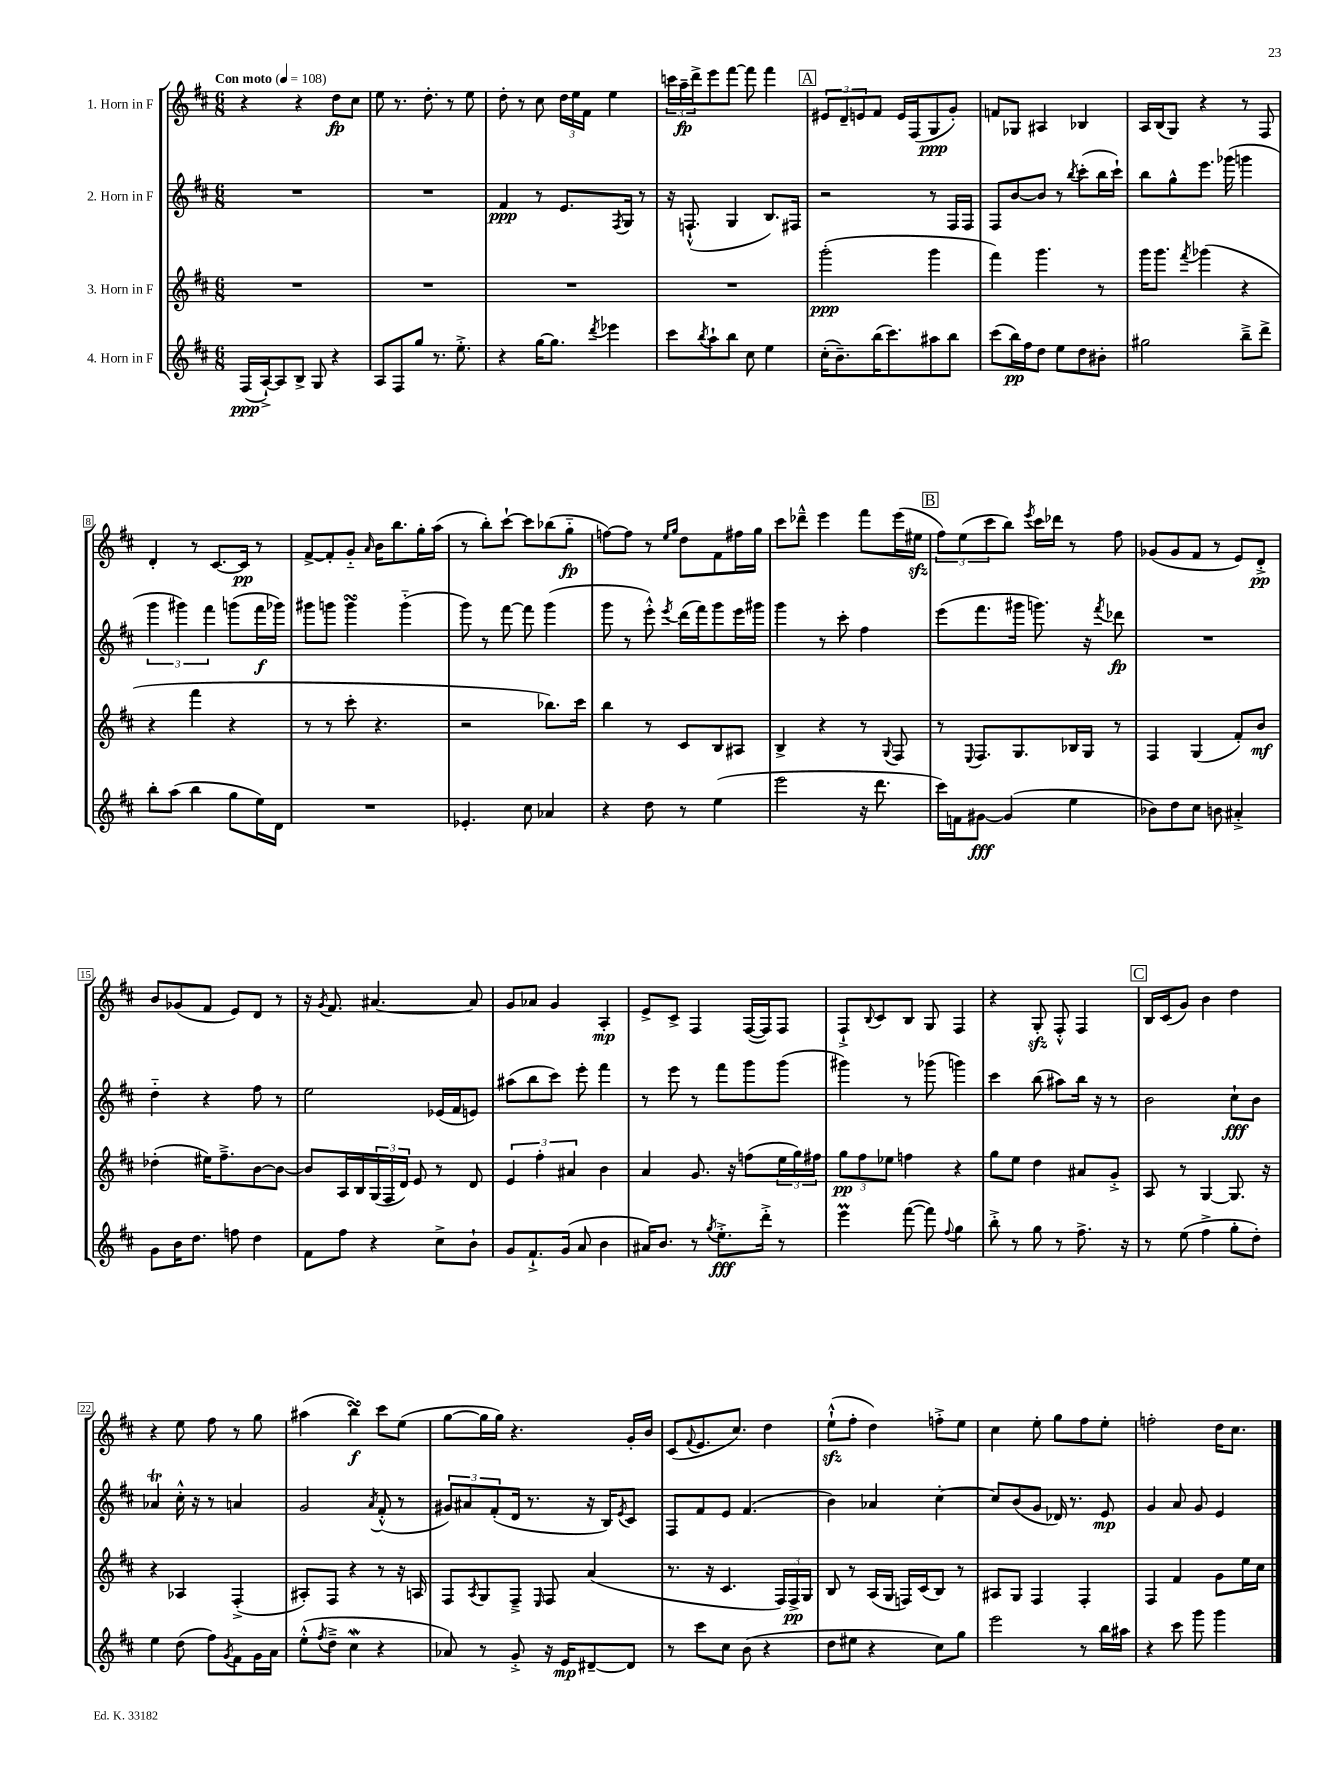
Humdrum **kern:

**kern	**kern	**kern	**kern
*staff4	*staff3	*staff2	*staff1
*clefG2	*clefG2	*clefG2	*clefG2
*k[f#c#]	*k[f#c#]	*k[f#c#]	*k[f#c#]
*M6/8	*M6/8	*M6/8	*M6/8
*MM108	*MM108	*MM108	*MM108
(16F#/LL	2.r	2.r	4r
[16A`^/J)	.	.	.
8A/]	.	.	.
8B^/J	.	.	4r
8G/	.	.	.
4r	.	.	8dd\L
.	.	.	8cc#\J
=	=	=	=
8A/L	2.r	2.r	8ee\
8F#/	.	.	8.r
8gg/J	.	.	.
.	.	.	8.dd'\
8.r	.	.	.
.	.	.	8r
8.ee'^\	.	.	.
.	.	.	8ee\
=	=	=	=
4r	2.r	4f#/	8dd'\
.	.	.	8r
[16gg\LK	.	8r	8cc#\
8.gg\]J	.	.	.
.	.	8.e/L	24dd\LL
.	.	.	24ee\
.	.	.	24f#\JJ
8qddd/	.	.	.
4eee-\	.	.	4ee\
.	.	8qF#/	.
.	.	16G/Jk	.
.	.	8r	.
=	=	=	=
8ccc#\L	2.r	16r	24ccc\LL
.	.	.	24aa~\
.	.	(8.F`^^/	.
.	.	.	24ddd^\J
8qbb/	.	.	.
8aa`\	.	.	8eee\
8bb\J	.	4G/	[8fff#\J
8cc#\	.	.	8fff#\]
4ee\	.	8.B/L)	4fff#\
.	.	16F#/Jk	.
=	=	=	=
(16cc#'\LK	(2ggg'\	2r	12e#/L
8.b~\)	.	.	.
.	.	.	12d~/
.	.	.	12e/
(16bb\K	.	.	8f#/J
8.ccc#\)	.	.	.
.	.	.	16e/LL
.	.	.	(16F#/J
8aa#\	4ggg\	8r	8G/
8bb\J	.	16F#/LL	8g'/J)
.	.	16F#/JJ	.
=	=	=	=
(8ccc#\L	4fff#\)	8F#/L	8f/L
16bb\L)	.	[8b/	8G-/J
16ff#\J	.	.	.
8dd\J	4.ggg\	8b/]J	4A#/
8ee\L	.	8r	.
.	.	8qbb/	.
8dd\	.	(8ccc#'\L	4B-/
8b#'\J	8r	16bb\L	.
.	.	16ccc#`\JJ)	.
=	=	=	=
2gg#\	16ggg\LK	8bb\L	16A/LL
.	8.ggg\J	.	(16B/J
.	.	8gg^^\	8G/J)
.	8qfff#/	.	.
.	(4ggg-\	8.eee\J	4r
.	.	(16ggg-\	.
8bb~^\L	4r	4ggg\	8r
8ddd^\J	.	.	8F#/
=	=	=	=
8bb'\L	4r	6ggg\	4d'/
(8aa\J	.	.	.
.	.	6ggg#\)	.
4bb\	4fff#\	.	8r
.	.	6fff#\	.
.	.	.	[8.c#/L
8gg\L	4r	(8ggg\L	.
.	.	.	16c#/]Jk
16ee\L)	.	16fff#\L	8r
16d\JJ	.	16ggg-\JJ)	.
=	=	=	=
2.r	8r	8ggg#\L	[8f#^/L
.	8r	8ggg\J	8f#'/]
.	8ccc#'\	4ggg\	8g'~/J
.	.	.	16qqa/
.	4.r	.	16b\LK
.	.	.	8.bb\
.	.	(4ggg'~\	.
.	.	.	16gg'\L
.	.	.	(16aa\JJ
=	=	=	=
4.e-'/	2r	8ggg\)	8r
.	.	8r	8bb'\L)
.	.	[8fff#\	[8ccc#`\J
8cc#\	.	8fff#\]	8ccc#\]L
4a-/	8.bb-\L)	(4ggg\	(8bb-\
.	.	.	8gg'~\J
.	16ccc#\Jk	.	.
=	=	=	=
4r	4bb\	8ggg\	[8ff\L)
.	.	8r	8ff\]J
8dd\	8r	8eee'^^\)	8r
.	.	.	16qqee/LL
.	.	8qeee/	16qqgg/JJ
8r	8c#/L	(16ddd\LL	8dd\L
.	.	16fff#\J)	.
(4ee\	8B/	8ggg\	8f#\
.	8A#/J	16eee\L	16ff#\L
.	.	16ggg#\JJ	16gg\JJ
=	=	=	=
2eee\	4B^/	4ggg\	8ccc#\L
.	.	.	8ddd-~^^\J
.	4r	8r	4eee\
.	.	8ccc#'\	.
16r	8r	4ff#\	8fff#\L
8.ddd\	.	.	.
.	8qqG/	.	.
.	8F#/	.	(16eee\L
.	.	.	16ee#\JJ
=	=	=	=
16ccc#\LL)	8r	(8eee\L	12ff#\L)
16f\J	.	.	.
.	.	.	(12ee\
.	8qqE/	.	.
[8g#\J	8.F#/L	8.fff#\	.
.	.	.	12ccc#\
(4g#/]	.	.	8bb\J)
.	8.G/	16ggg#\Jk	.
.	.	.	8qeee/
.	.	8.ggg\)	16ccc#\LL
.	.	.	16ddd-\JJ
4ee\	16B-/L	.	8r
.	16G/JJ	16r	.
.	.	8qfff#/	.
.	8r	8ddd-\	8ff#\
=	=	=	=
8b-\L)	4F#/	2.r	(8g-/L
8dd\	.	.	8g-/
8cc#\J	(4G/	.	8f#/J
8b\	.	.	8r
4a#'^/	8f#'/L)	.	8e/L)
.	8b/J	.	8d'^/J
=	=	=	=
8g\L	(4dd-'\	4dd'~\	8b/L
16b\K	.	.	(8g-/
8.dd\J	.	.	.
.	16ee#\LK)	4r	8f#/J
.	8.ff#~^\	.	.
8ff\	.	.	8e/L)
4dd\	[8b\	8ff#\	8d/J
.	8b\_J	8r	8r
=	=	=	=
8f#\L	8b/]L	2ee\	16r
.	.	.	8qg/
.	.	.	8.f#/
8ff#\J	16A/L	.	.
.	16B/	.	.
4r	(24G/	.	[4.a#/
.	24F#/	.	.
.	24d/JJ)	.	.
.	8e/	.	.
8cc#^\L	8r	(16e-/LL	.
.	.	16f#/J	.
8b`\J	8d/	8e/J)	8a#/]
=	=	=	=
8g/L	6e/	(8aa#\L	8g/L
8.f#`^/	.	8bb\	8a-/J
.	6ff#'\	.	.
.	.	8ccc#\J)	4g/
(16g/Jk	.	.	.
.	6a#/	.	.
8a/	.	8eee'\	.
4b\	4b\	4fff#\	4A'/
=	=	=	=
16a#/LK)	4a/	8r	8e^/L
8.b/J	.	.	.
.	.	8eee\	8c#^/J
8r	8.g/	8r	4F#/
8qgg/	.	.	.
8.ee'^\L	.	8fff#\L	.
.	16r	.	.
.	(8ff\L	8ggg\	([16F#/LL
16ddd'^\Jk	.	.	16F#/]J)
8r	24ee\L	(8ggg\J	8F#/J
.	24gg\)	.	.
.	24ff#\JJ	.	.
=	=	=	=
4eee\	12gg\L	4ggg#\)	8F#`^/L
.	12ff#\	.	.
.	.	.	8qqB/
.	.	.	8c#/
.	12ee-\J	.	.
([8fff#\	4ff\	8r	8B/J
8fff#\])	.	(8ggg-\	8G/
8qqff#/	.	.	.
4gg\	4r	4ggg\)	4F#/
=	=	=	=
8bb'^\	8gg\L	4ccc#\	4r
8r	8ee\J	.	.
8gg\	4dd\	(8bb\	8G'/
8r	.	8aa#\L)	8F#'^^/
8.ff#^\	8a#/L	16bb\Jk	4F#/
.	.	16r	.
.	8g'^/J	8r	.
16r	.	.	.
=	=	=	=
8r	8A/	2b\	16B/LL
.	.	.	(16c#/J
(8ee\	8r	.	8g/J)
4ff#^\	[4G/	.	4b\
8gg'\L	8.G/]	8cc#`\L	4dd\
8dd'\J)	.	8b\J	.
.	16r	.	.
=	=	=	=
4ee\	4r	4a-/	4r
(8dd\	4A-/	16cc#'^^\	8ee\
.	.	16r	.
8ff#\L)	.	8r	8ff#\
8qg/	.	.	.
8f#\	(4F#'^/	4a/	8r
16g\L	.	.	8gg\
16a\JJ	.	.	.
=	=	=	=
(8ee'^^\L	8A#'/L)	2g/	(4aa#\
8qff#/	.	.	.
8dd~^\J	8F#/J	.	.
4cc#\	4r	.	4bb\)
.	.	8qa/	.
4r	8r	(8f#'^^/	8ccc#\L
.	16r	8r	(8ee\J
.	16A/	.	.
=	=	=	=
8a-/)	8F#/L	12g#/L)	[8gg\L
.	.	12a#/	.
.	8qA/	.	.
8r	8G/	.	16gg\]L
.	.	(12f#'/	.
.	.	.	16gg\JJ)
8g'^/	8F#~^/J	16d/Jk	4.r
.	.	8.r	.
.	16qqE/	.	.
16r	8F#/	.	.
16e/LK	.	.	.
[8d#~/	(4a/	16r	.
.	.	16B/LK)	.
.	.	8qe/	.
8d#/]J	.	8c#/J	16g'/LL
.	.	.	16b/JJ
=	=	=	=
8r	8.r	8F#/L	(8c#/L
.	.	.	8qqf#/
8ccc#\L	.	8f#/	8.e/
.	16r	.	.
8cc#\J	4.c#/	8e/J	.
.	.	.	8.cc#/J)
(8b\	.	(4.f#/	.
4r	.	.	4dd\
.	24F#/LL)	.	.
.	24F#^/	.	.
.	24G/JJ	.	.
=	=	=	=
8dd\L	8B/	4b\)	(8ee`^^\L
8ee#\J	8r	.	8ff#'\J
4r	(16A/LL	4a-/	4dd\)
.	16G/JJ	.	.
.	16F/LL)	.	.
.	(16c#/J	.	.
8cc#\L)	8B/J)	[4cc#'\	8ff'^\L
8gg\J	8r	.	8ee\J
=	=	=	=
2eee\	8A#/L	8cc#/]L	4cc#\
.	8G/J	(8b/	.
.	4F#/	8g/J	8ee'\
.	.	16d-/)	8gg\L
.	.	8.r	.
8r	4F#'/	.	8ff#\
16bb\LL	.	8e/	8ee'\J
16aa#\JJ	.	.	.
=	=	=	=
4r	4F#/	4g/	2ff'\
8ccc#\	4f#/	8a/	.
8ggg\	.	8g/	.
4ggg\	8g\L	4e/	16dd\LK
.	.	.	8.cc#\J
.	16ee\L	.	.
.	16cc#\JJ	.	.
==	==	==	==
*-	*-	*-	*-
